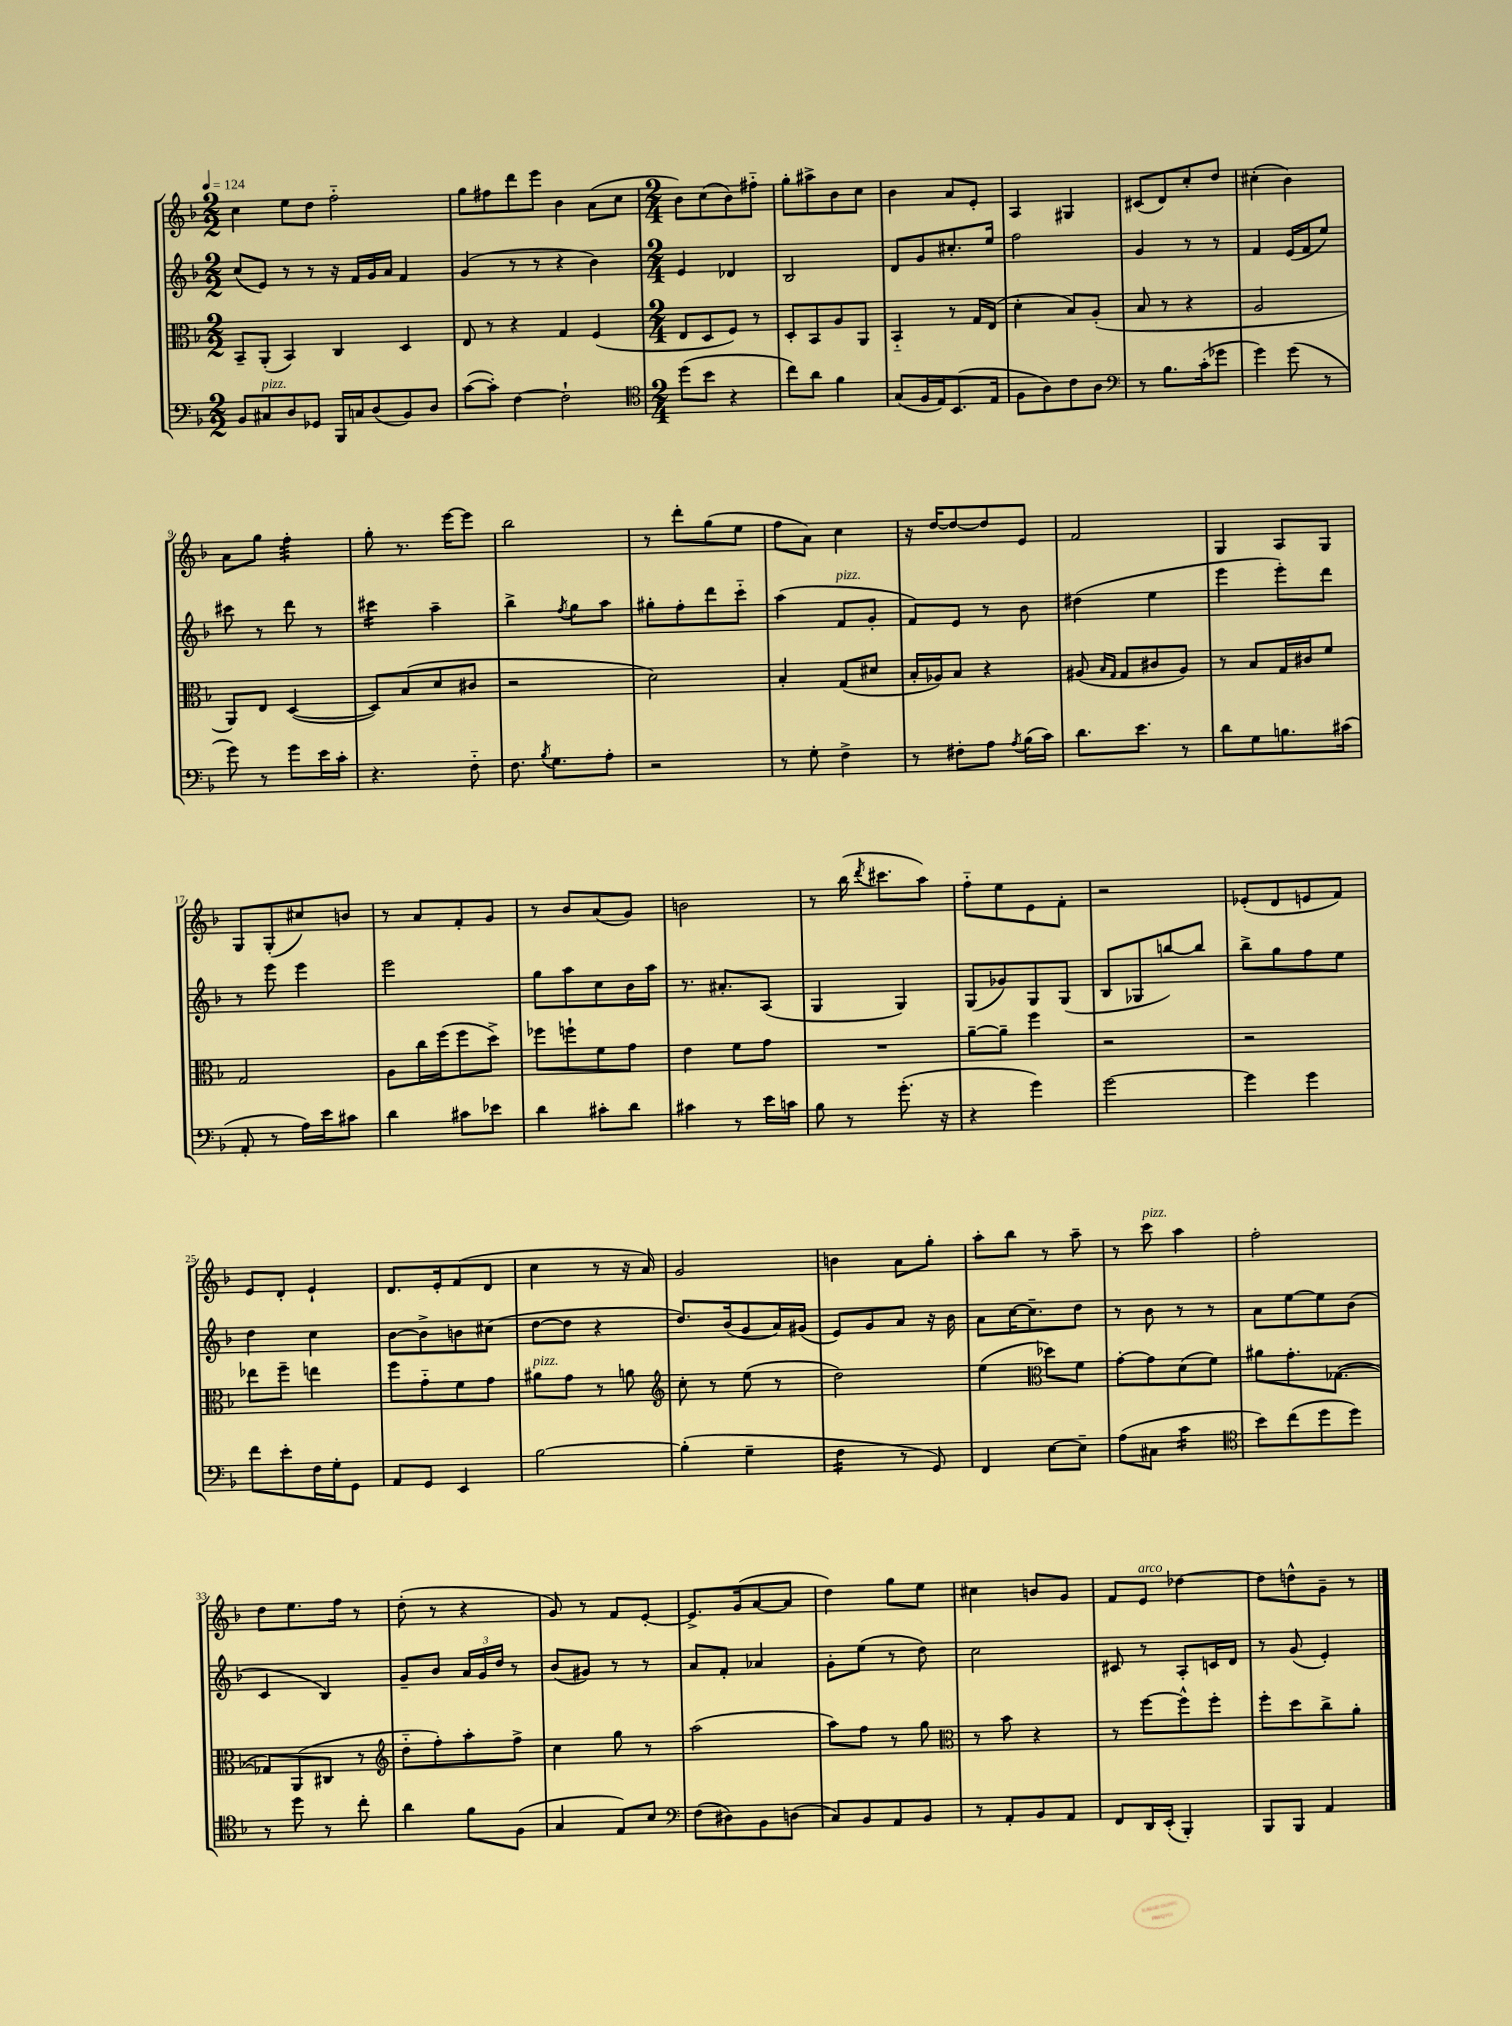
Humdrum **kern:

**kern	**kern	**kern	**kern
*staff4	*staff3	*staff2	*staff1
*clefF4	*clefC3	*clefG2	*clefG2
*k[b-]	*k[b-]	*k[b-]	*k[b-]
*M2/2	*M2/2	*M2/2	*M2/2
*MM124	*MM124	*MM124	*MM124
8BB-	8BB-~	(8cc	4cc
8C#	(8AA'	8e)	.
8D	4BB-)	8r	8ee
8GG-	.	8r	8dd
16BBB-	4C	16r	2ff'~
16C	.	16f	.
(8D	.	16g	.
.	.	16a	.
8BB-)	4D	4f	.
8D	.	.	.
=	=	=	=
([8c	8E	(4g	8gg
8c'])	8r	.	8ff#
[4F	4r	8r	8ddd
.	.	8r	8eee
2F`]	4G	4r	4b-
.	(4F	4b-)	(8a
.	.	.	8cc
=	=	=	=
*clefC4	*	*	*
*M2/4	*M2/4	*M2/4	*M2/4
(8dd	8E	4e	8b-)
8b-	8D	.	(8cc
4r	8F)	4d-	8b-)
.	8r	.	8ff#'~
=	=	=	=
8cc)	8D'	2B-	8gg'
8a	8BB-	.	8aa#^
4f	8A	.	8b-
.	8AA	.	8cc
=	=	=	=
(8G	4BB-'~	8d	4b-
16F	.	8g	.
16E)	.	.	.
(8.BB-	8r	8.cc#'	8a
.	16G	.	8e'
16E	(16E	16ee	.
=	=	=	=
8F	4d'	2ff	4A
8A)	.	.	.
8c	8B-)	.	4G#
8A	(8A'	.	.
=	=	=	=
*clefF4	*	*	*
8r	8B-	4g	(8c#
8.B-	8r	.	8d)
.	4r	8r	8cc'
(16c'	.	.	.
8g-	.	8r	8dd
=	=	=	=
4g)	2A	4f	(4cc#'
(8g	.	(16e	4b-)
.	.	16f	.
8r	.	8ee)	.
=	=	=	=
8g)	8AA)	8ccc#	8a
8r	8E	8r	8gg
8g	([4D	8ddd	4ff'
16e	.	8r	.
16c'	.	.	.
=	=	=	=
4.r	8D])	4ccc#	8gg'
.	(8B-	.	8.r
.	8d	4aa~	.
.	.	.	[16eee
8F'~	8c#	.	8eee]
=	=	=	=
8.F	2r	4bb-^	2bb-
8qB-	.	.	.
8.G	.	.	.
.	.	8qff	.
.	.	8gg	.
8A'	.	8aa	.
=	=	=	=
2r	2d)	8gg#'	8r
.	.	8ff'	8ddd'
.	.	8ddd	(8gg
.	.	8ccc'~	8ee
=	=	=	=
8r	4B-'	(4aa	8ff
8G'	.	.	8a)
4F^	(8G	8f	4cc
.	8d#	8g'	.
=	=	=	=
8r	16B-'	8f)	16r
.	16A-)	.	[16dd
8F#'	8B-	8e	8dd_
8A	4r	8r	8dd]
8qA	.	.	.
(16B-	.	8b-	8e
16c)	.	.	.
=	=	=	=
8.d	(8A#	(4dd#	2f
.	16qqB-	.	.
.	16qqG	.	.
.	8G	.	.
8.e	.	.	.
.	8c#	4ee	.
8r	8A#)	.	.
=	=	=	=
8d	8r	4eee	4G
8G	8B-	.	.
8.B	16G	8eee')	8A
.	16c#	.	.
.	8f	8ddd	8G
(16c#	.	.	.
=	=	=	=
8AA'	2G	8r	8G
8r	.	8eee	(8G'
16A)	.	4eee	8cc#)
16e	.	.	.
8c#	.	.	8b
=	=	=	=
4d	8A	2eee	8r
.	16cc	.	8a
.	(16ff	.	.
8c#	8ff	.	8f'
8e-	8dd^)	.	8g
=	=	=	=
4d	8ff-	8gg	8r
.	8ff`	8aa	8b-
8c#'	8f	8cc	(8a
8d	8g	16b-	8g)
.	.	16aa	.
=	=	=	=
4c#	4e	8.r	2b
.	.	8.a#'	.
8r	8f	.	.
16e	8g	(8A	.
16c	.	.	.
=	=	=	=
8B-	2r	4G	8r
8r	.	.	(16bb-
.	.	.	8qddd
.	.	.	8.ccc#
(8.g'	.	4G)	.
.	.	.	8aa)
16r	.	.	.
=	=	=	=
4r	[8a~	(8G	8ff'~
.	8a~]	8g-)	8ee
4g)	4ff	8G	8e
.	.	(8G	8f'
=	=	=	=
[2g	2r	8B-	2r
.	.	8G-	.
.	.	[8bb)	.
.	.	8bb]	.
=	=	=	=
4g]	2r	8bb-^	(8e-'
.	.	8gg	8d
4g	.	8ff	8e
.	.	8ee	8f)
=	=	=	=
8f	8ee-	4dd	8e
8e'	8ff~	.	8d'
16F	4ee	4cc	4e`
16G'	.	.	.
8GG	.	.	.
=	=	=	=
8AA	8ff	[8b-	8.d
8GG	8g'~	8b-^]	.
.	.	.	16e'
4EE	8f	8b	(8f
.	8g	(8cc#	8d
=	=	=	=
[2B-	8a#	[8dd	4cc
.	8g	8dd]	.
.	8r	4r	8r
.	8a	.	16r
.	.	.	16a)
=	=	=	=
*	*clefG2	*	*
(4B-']	8cc'	8.dd)	2g
.	8r	.	.
.	.	(16b-	.
4G~	(8ee	8g	.
.	8r	16a)	.
.	.	(16g#	.
=	=	=	=
4F	2dd)	8e)	4b
.	.	8g	.
8r	.	8a	8a
8GG)	.	16r	8gg'
.	.	16b-	.
=	=	=	=
4FF	(4ee	8a	8aa'
.	.	[16cc	8bb-
.	.	8.cc~]	.
*	*clefC3	*	*
[8E	8dd-)	.	8r
8E~]	8f	8dd	8aa~
=	=	=	=
(8A	[8g'	8r	8r
8C#	8g]	8b-	8ccc
4c	(8d	8r	4aa
.	8f)	8r	.
=	=	=	=
*clefC4	*	*	*
8b-)	8a#	8a	2ff'
(8cc	8.g'	[8ee	.
8dd	.	8ee]	.
.	([8.G-	.	.
8dd)	.	(8b-	.
=	=	=	=
8r	8G-])	4c	8dd
8dd	(8AA	.	8.ee
8r	8C#	4B-)	.
.	.	.	16ff
8cc'	8r	.	8r
=	=	=	=
*	*clefG2	*	*
4a	8dd'~	8g~	(8dd'
.	8ff')	8b-	8r
8f	8aa'	24a	4r
.	.	24g	.
.	.	24dd	.
(8F	8ff^	8r	.
=	=	=	=
4G	4cc	(8b-	8g)
.	.	8g#)	8r
8E)	8gg	8r	8f
8B-	8r	8r	[8e'
=	=	=	=
*clefF4	*	*	*
(8F	(2aa	8a	8.e^]
8D#)	.	8f'	.
.	.	.	(16g
8BB-	.	4a-	[8a
(8D	.	.	8a]
=	=	=	=
8C)	8aa)	8g'	4dd)
8BB-	8ff	(8ee	.
8AA	8r	8r	8gg
8BB-	8gg	8dd)	8ee
=	=	=	=
*	*clefC3	*	*
8r	8r	2cc	4cc#
8AA'	8b-	.	.
8BB-	4r	.	8b
8AA	.	.	8g
=	=	=	=
8FF	8r	8c#	8f
16DD	[8ff	8r	8e
(16EE'	.	.	.
4BBB-')	8ff^^]	8A'	[4dd-
.	8ff'	16c	.
.	.	16d	.
=	=	=	=
8BBB-	8ff'	8r	8dd-]
8BBB-	8dd	(8g	8dd^^
4AA	8cc^	4e')	8g~
.	8a'	.	8r
==	==	==	==
*-	*-	*-	*-
